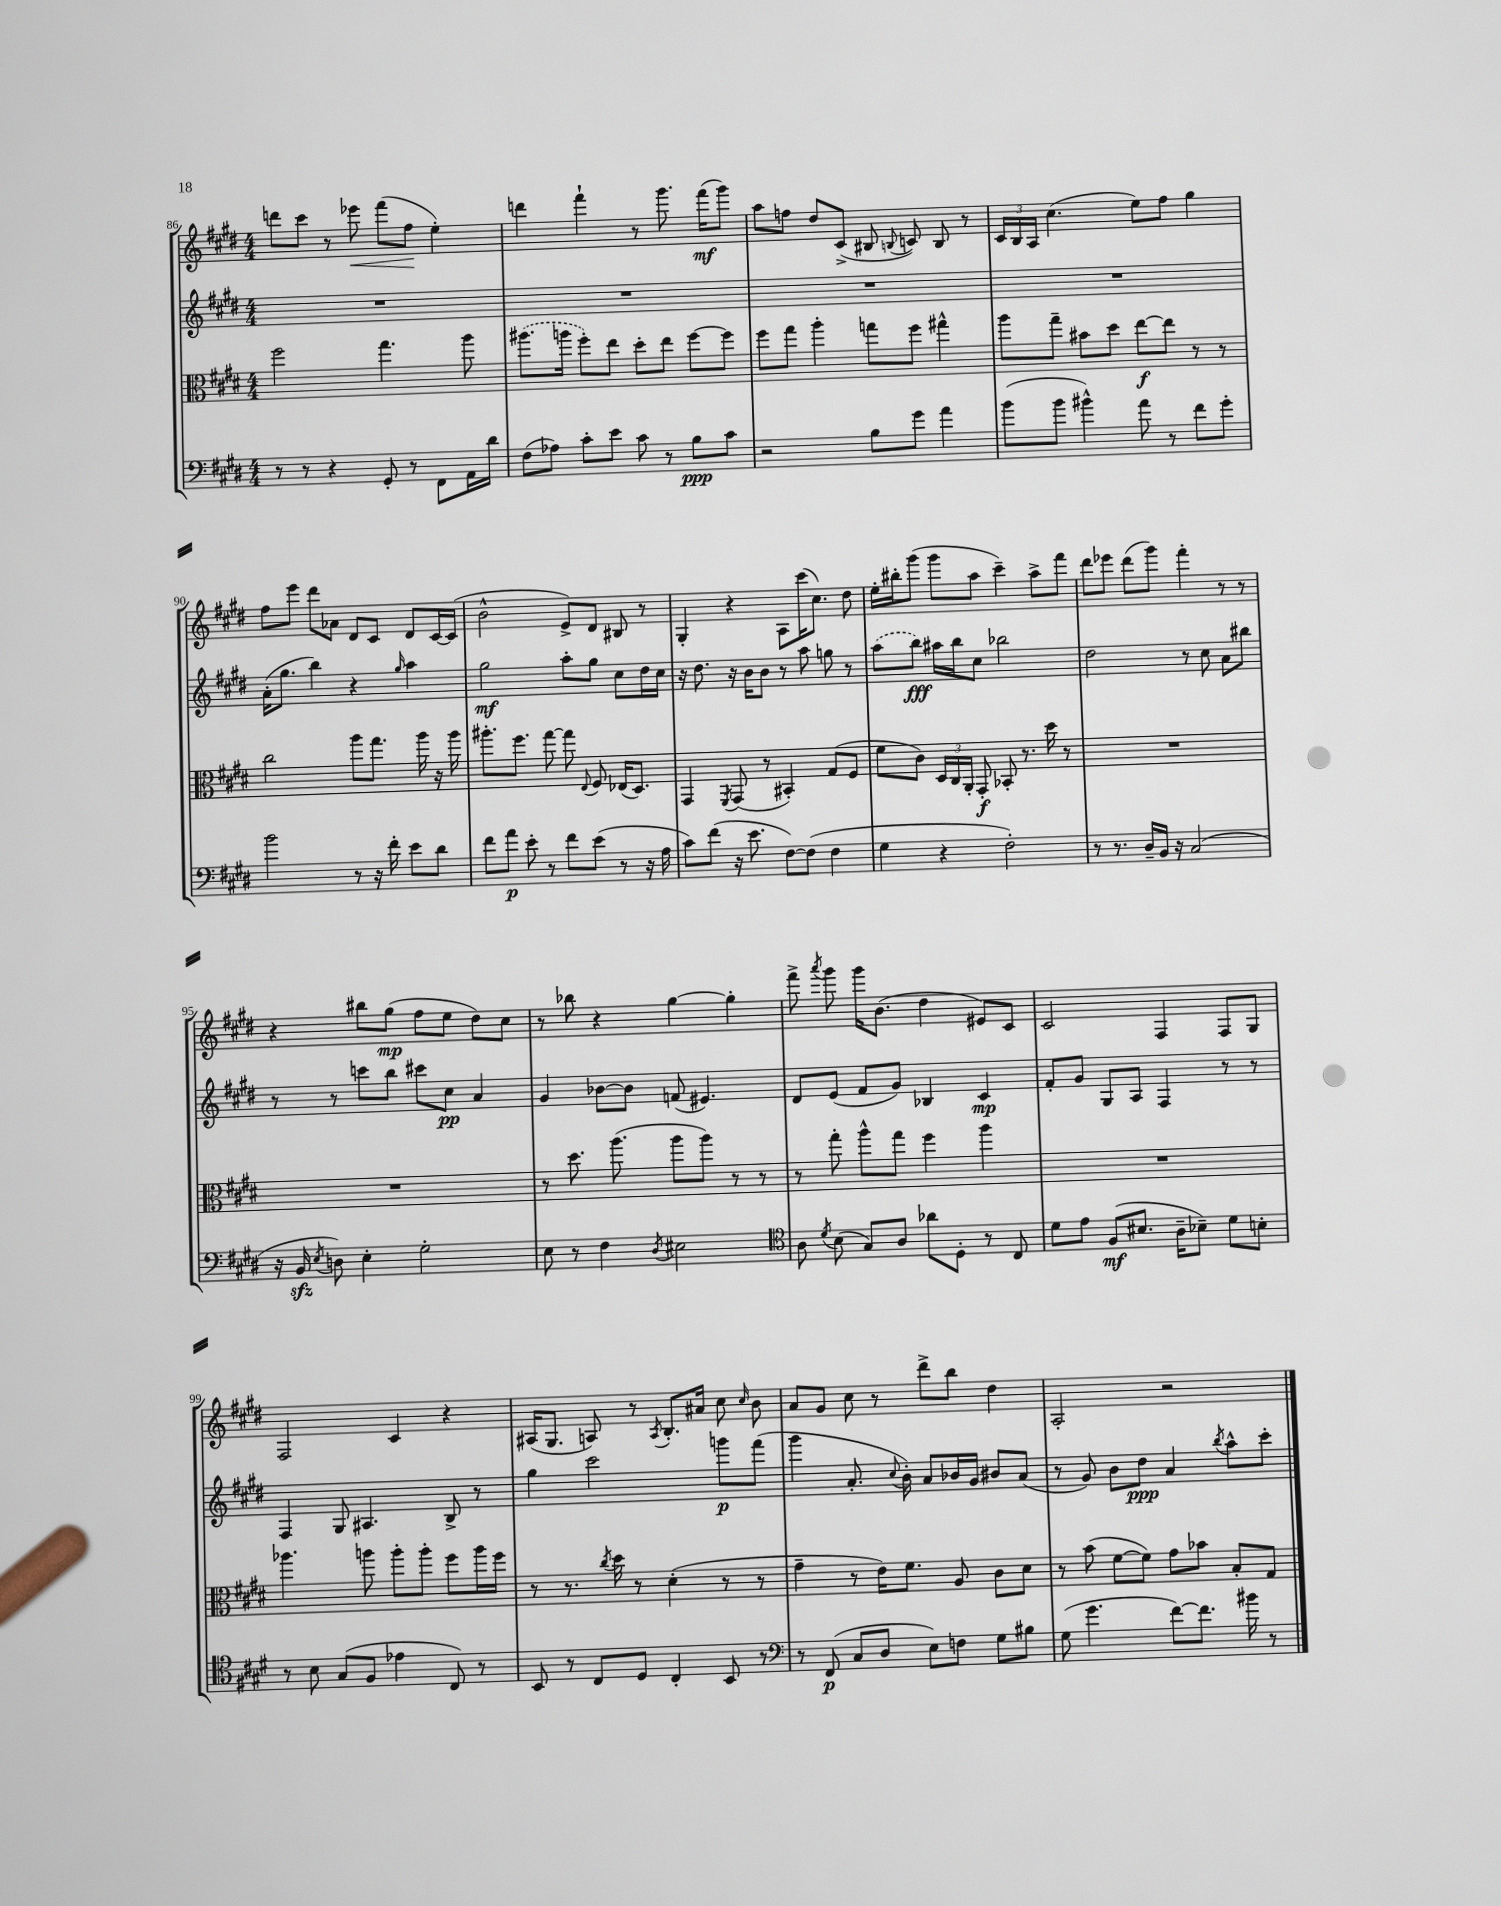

**kern	**dynam	**kern	**dynam	**kern	**dynam	**kern	**dynam
*part4	*part4	*part3	*part3	*part2	*part2	*part1	*part1
*staff4	*staff4	*staff3	*staff3	*staff2	*staff2	*staff1	*staff1
*clefF4	*	*clefC3	*	*clefG2	*	*clefG2	*
*k[f#c#g#d#]	*	*k[f#c#g#d#]	*	*k[f#c#g#d#]	*	*k[f#c#g#d#]	*
*M4/4	*	*M4/4	*	*M4/4	*	*M4/4	*
=86	=86	=86	=86	=86	=86	=86	=86
8r	.	2ff#\	.	1r	.	8dddn\L	.
8r	.	.	.	.	.	8ccc#\J	.
4r	.	.	.	.	.	8r	.
!	!	!	!	!	!	!	!LO:HP:b
.	.	.	.	.	.	8eee-X\	<
8GG#'/	.	4.gg#\	.	.	.	(8fff#\L	.
8r	.	.	.	.	.	8ff#\J	.
8FF#\L	.	.	.	.	.	4ee'\)	[
16AA\L	.	8aa\	.	.	.	.	.
16d#\JJ	.	.	.	.	.	.	.
=87	=87	=87	=87	=87	=87	=87	=87
(8F#\L	.	(8.aa#X\L	.	1r	.	4dddn\	.
8A-X\J)	.	.	.	.	.	.	.
.	.	16aan\Jk	.	.	.	.	.
8c#'\L	.	8ff#'\L)	.	.	.	4fff#`\	.
8e\J	.	8ee\J	.	.	.	.	.
8c#\	.	8dd#'\L	.	.	.	8r	.
8r	.	8ee\J	.	.	.	8.ggg#\	.
8B\L	ppp	[8ff#\L	.	.	.	.	.
.	.	.	.	.	.	(16fff#\KL	mf
8c#\J	.	8ff#\J]	.	.	.	8ggg#\J)	.
=88	=88	=88	=88	=88	=88	=88	=88
2r	.	8ff#\L	.	1r	.	8aa\L	.
.	.	8gg#\J	.	.	.	8ffn\J	.
.	.	4aa'\	.	.	.	8dd#/L	.
.	.	.	.	.	.	(8c#^/J	.
8B\L	.	8ggn\L	.	.	.	8B#X/	.
.	.	.	.	.	.	8qqBn/	.
8g#\J	.	8ff#\J	.	.	.	8cn/)	.
4a\	.	4gg#X^^\	.	.	.	8B/	.
.	.	.	.	.	.	8r	.
=89	=89	=89	=89	=89	=89	=89	=89
(8b\L	.	8aa\L	.	1r	.	24c#/LL	.
.	.	.	.	.	.	24B/	.
.	.	.	.	.	.	24A/JJ	.
8b\J	.	8gg#~\J	.	.	.	(4.cc#\	.
4b#X^^\)	.	8b#X\L	.	.	.	.	.
.	.	8dd#\J	.	.	.	.	.
8a\	.	[8ee\L	f	.	.	8ee\L)	.
8r	.	8ee\J]	.	.	.	8ff#\J	.
8f#\L	.	8r	.	.	.	4gg#\	.
8g#'\J	.	8r	.	.	.	.	.
!!LO:LB:g=z
=90	=90	=90	=90	=90	=90	=90	=90
2b\	.	2cc#\	.	(16a'\KL	.	8ff#\L	.
.	.	.	.	8.gg#\J	.	.	.
.	.	.	.	.	.	8eee\J	.
.	.	.	.	4bb\)	.	8ddd#\L	.
.	.	.	.	.	.	8a-X\J	.
8r	.	8aa\L	.	4r	.	8d#/L	.
16r	.	8.gg#\J	.	.	.	8c#/J	.
16f#'\	.	.	.	.	.	.	.
.	.	.	.	16qqgg#/	.	.	.
8e\L	.	.	.	4aa\	.	8d#/L	.
.	.	16aa\	.	.	.	.	.
8d#\J	.	16r	.	.	.	[16c#/L	.
.	.	16aa\	.	.	.	(16c#/JJ]	.
=91	=91	=91	=91	=91	=91	=91	=91
8f#\L	.	8.aa#X'\L	.	2gg#\	mf	2b^^\	.
8a\J	p	.	.	.	.	.	.
.	.	8.ff#\J	.	.	.	.	.
8e'\	.	.	.	.	.	.	.
8r	.	[8gg#\	.	.	.	.	.
8f#\L	.	8gg#\]	.	8aa'\L	.	8e^/L)	.
.	.	8qqE/	.	.	.	.	.
(8e\J	.	8F#/	.	8gg#\J	.	8d#/J	.
8r	.	(16E-X/KL	.	8cc#\L	.	8B#X/	.
.	.	8.D#/J)	.	.	.	.	.
16r	.	.	.	16dd#\L	.	8r	.
16A\	.	.	.	16cc#\JJ	.	.	.
=92	=92	=92	=92	=92	=92	=92	=92
8c#\L)	.	4GG#/	.	16r	.	4G#'/	.
.	.	.	.	8.dd#\	.	.	.
(8f#\J	.	.	.	.	.	.	.
.	.	8qFF#/	.	.	.	.	.
16r	.	(8GG#/	.	16r	.	4r	.
8.e\	.	.	.	16b\KL	.	.	.
.	.	8r	.	8b\J	.	.	.
[8F#\L)	.	4BB#X'/)	.	8r	.	8A\L	.
(8F#\J]	.	.	.	8aa\	.	(16ccc#\K	.
.	.	.	.	.	.	8.cc#\J)	.
4F#\	.	(8G#/L	.	8ggn\	.	.	.
.	.	8F#/J	.	8r	.	8dd#\	.
=93	=93	=93	=93	=93	=93	=93	=93
4G#\	.	8f#\L	.	(8aa\L	.	16ee'\LL	.
.	.	.	.	.	.	16bb#X'\J	.
.	.	8c#\J)	.	8bb\J)	fff	(8ggg#\J	.
4r	.	24D#/LL	.	16aa#X\LL	.	8ggg#\L	.
.	.	24C#/	.	.	.	.	.
.	.	.	.	16bb\J	.	.	.
.	.	24AA'/JJ	.	.	.	.	.
.	.	8GG#'/	f	8cc#\J	.	8aa\J	.
2F#'\)	.	8BB-X'/	.	2bb-X\	.	4ccc#~\)	.
.	.	8.r	.	.	.	.	.
.	.	.	.	.	.	8aa^\L	.
.	.	16dd#\	.	.	.	.	.
.	.	8r	.	.	.	8fff#\J	.
=94	=94	=94	=94	=94	=94	=94	=94
8r	.	1r	.	2dd#\	.	8ddd#\L	.
8.r	.	.	.	.	.	8eee-X\J	.
.	.	.	.	.	.	(8ddd#\L	.
16D#~/LL	.	.	.	.	.	.	.
16BB/JJ	.	.	.	.	.	8ggg#\J)	.
16r	.	.	.	.	.	.	.
(2C#/	.	.	.	8r	.	4fff#'\	.
.	.	.	.	8cc#\	.	.	.
.	.	.	.	8a\L	.	8r	.
.	.	.	.	8bb#X\J	.	8r	.
!!LO:LB:g=z
=95	=95	=95	=95	=95	=95	=95	=95
16r	.	1r	.	8r	.	4r	.
16BBzz/	.	.	.	.	.	.	.
8qE/	.	.	.	.	.	.	.
8Dn\)	.	.	.	8r	.	.	.
4E'\	.	.	.	8cccn\L	.	8bb#X\L	.
.	.	.	.	8bb\J	.	(8gg#\J	mp
2G#'\	.	.	.	8ccc#X\L	.	8ff#\L	.
.	.	.	.	8cc#\J	pp	8ee\J	.
.	.	.	.	4a/	.	8dd#\L)	.
.	.	.	.	.	.	8cc#\J	.
=96	=96	=96	=96	=96	=96	=96	=96
8E\	.	8r	.	4g#/	.	8r	.
8r	.	8.dd#\	.	.	.	8bb-X\	.
4F#\	.	.	.	[8b-X\L	.	4r	.
.	.	(8.aa\	.	.	.	.	.
.	.	.	.	8b-\J]	.	.	.
8qD#/	.	.	.	.	.	.	.
2E#X\	.	8aa\L	.	(8fn/	.	[4gg#\	.
.	.	8aa\J)	.	4.e#X/)	.	.	.
.	.	8r	.	.	.	4gg#'\]	.
.	.	8r	.	.	.	.	.
=97	=97	=97	=97	=97	=97	=97	=97
*clefC4	*	*	*	*	*	*	*
8A\	.	8r	.	8d#/L	.	8fff#^\	.
8qd#/	.	.	.	.	.	8qaaa/	.
(8B\	.	8gg#'\	.	(8e/J	.	8ggg#\	.
8G#/L)	.	8aa^^\L	.	8f#/L	.	16ggg#\KL	.
.	.	.	.	.	.	(8.b\J	.
8A/J	.	8gg#\J	.	8g#/J)	.	.	.
8a-X\L	.	4ff#\	.	4B-X/	.	4dd#\	.
8D#'\J	.	.	.	.	.	.	.
8r	.	4aa\	.	4c#/	mp	8e#X/L)	.
8C#/	.	.	.	.	.	8c#/J	.
=98	=98	=98	=98	=98	=98	=98	=98
8d#\L	.	1r	.	8f#'/L	.	2c#/	.
8e\J	.	.	.	8g#/J	.	.	.
(8F#/L	mf	.	.	8G#/L	.	.	.
8.B#X/J	.	.	.	8A/J	.	.	.
.	.	.	.	4F#/	.	4F#/	.
16A~\KL	.	.	.	.	.	.	.
8B-X~\J)	.	.	.	.	.	.	.
8d#\L	.	.	.	8r	.	8F#/L	.
8Bn'\J	.	.	.	8r	.	8G#/J	.
!!LO:LB:g=z
=99	=99	=99	=99	=99	=99	=99	=99
8r	.	4.aa-X\	.	4F#/	.	2F#/	.
8B\	.	.	.	.	.	.	.
(8G#/L	.	.	.	8G#/	.	.	.
8F#/J	.	8aan\	.	4.A#X/	.	.	.
4e-X\	.	8aa'\L	.	.	.	4c#/	.
.	.	8aa'\J	.	.	.	.	.
8C#/)	.	8ff#\L	.	8B^/	.	4r	.
8r	.	16aa\L	.	8r	.	.	.
.	.	16ff#\JJ	.	.	.	.	.
=100	=100	=100	=100	=100	=100	=100	=100
8BB/	.	8r	.	4gg#\	.	(16A#X/KL	.
.	.	.	.	.	.	8.G#/J	.
8r	.	8.r	.	.	.	.	.
8C#/L	.	.	.	2ccc#\	.	8An/)	.
.	.	8qcc#/	.	.	.	.	.
.	.	16dd#\	.	.	.	.	.
8D#/J	.	8r	.	.	.	8r	.
.	.	.	.	.	.	8qA/	.
4C#'/	.	(4d#'\	.	.	.	8.B'/L	.
.	.	.	.	.	.	16a#X/Jk	.
8BB/	.	8r	.	8gggn\L	p	8cc#\	.
.	.	.	.	.	.	16qqcc#/	.
8r	.	8r	.	(8fff#\J	.	8b\	.
=101	=101	=101	=101	=101	=101	=101	=101
*clefF4	*	*	*	*	*	*	*
8r	.	4g#~\	.	4ggg#\	.	8a/L	.
(8FF#/	p	.	.	.	.	8g#/J	.
8C#/L	.	8r	.	8.a'/	.	8cc#\	.
8D#/J	.	16e\KL)	.	.	.	8r	.
.	.	.	.	8qqcc#/	.	.	.
.	.	8.f#\J	.	16b'\)	.	.	.
8E\L)	.	.	.	8a/L	.	8ddd#^\L	.
8Fn\J	.	8A/	.	16b-X/L	.	8bb\J	.
.	.	.	.	16g#/JJ	.	.	.
8G#\L	.	8c#\L	.	8b#X/L	.	4dd#\	.
8B#X\J	.	8d#\J	.	(8a/J	.	.	.
=102	=102	=102	=102	=102	=102	=102	=102
(8G#\	.	8r	.	8r	.	2A'/	.
4.g#\	.	(8b\	.	8g#/)	.	.	.
.	.	[8f#\L	.	8b\L	.	.	.
.	.	8f#\J])	.	8dd#\J	ppp	.	.
[8f#\L)	.	8g#\L	.	4a/	.	2r	.
8.f#\J]	.	8b-X\J	.	.	.	.	.
.	.	.	.	8qbb/	.	.	.
.	.	8B'/L	.	8aa^^\L	.	.	.
16b#X\	.	.	.	.	.	.	.
8r	.	8G#/J	.	8ccc#'\J	.	.	.
==	==	==	==	==	==	==	==
*-	*-	*-	*-	*-	*-	*-	*-
